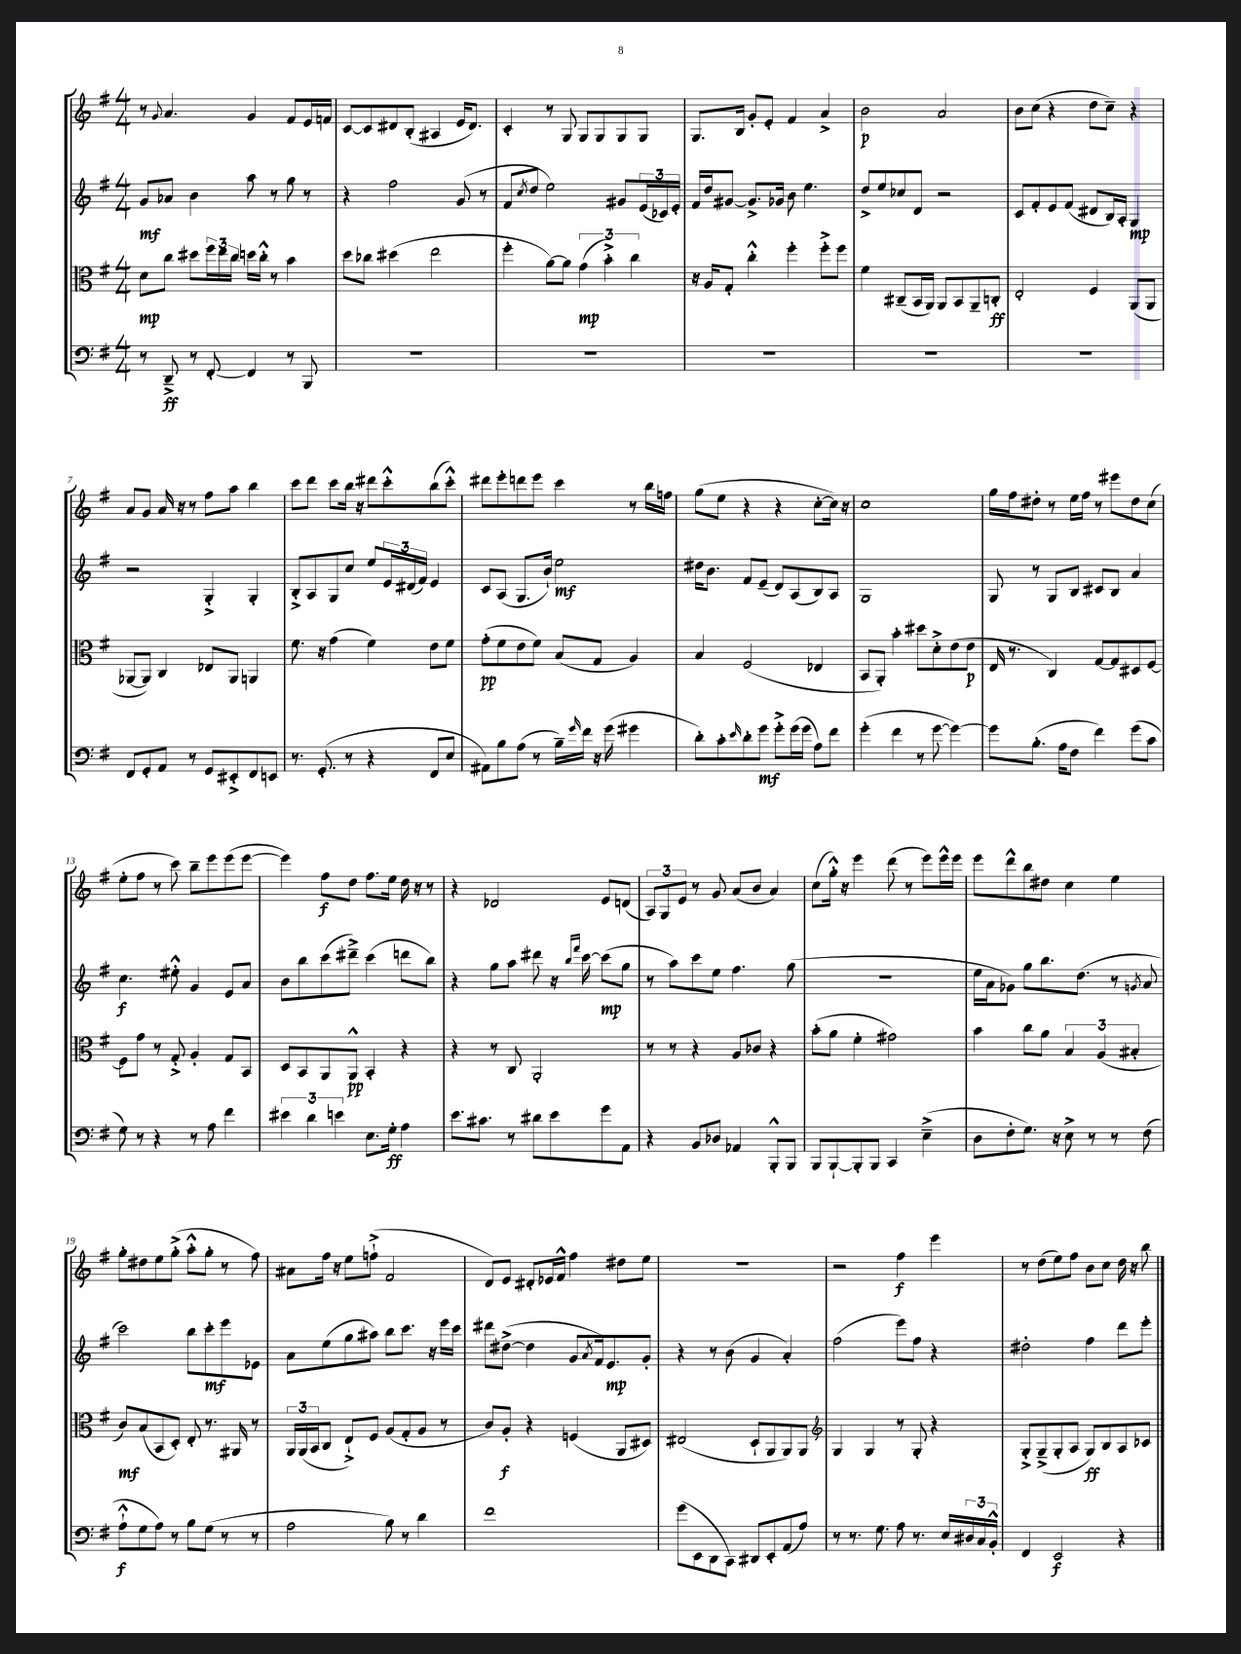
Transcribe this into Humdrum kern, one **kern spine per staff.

**kern	**dynam	**kern	**dynam	**kern	**dynam	**kern	**dynam
*part4	*part4	*part3	*part3	*part2	*part2	*part1	*part1
*staff4	*staff4	*staff3	*staff3	*staff2	*staff2	*staff1	*staff1
*clefF4	*	*clefC3	*	*clefG2	*	*clefG2	*
*k[f#]	*	*k[f#]	*	*k[f#]	*	*k[f#]	*
*M4/4	*	*M4/4	*	*M4/4	*	*M4/4	*
=1	=1	=1	=1	=1	=1	=1	=1
8r	.	8d\L	mp	8g/L	mf	8r	.
.	.	.	.	.	.	8qqg/	.
8DD~^/	ff	8cc\J	.	8a-X/J	.	4.a/	.
8r	.	8dd#X\L	.	4b\	.	.	.
[8FF#'/	.	24ff#\L	.	.	.	.	.
.	.	24ee\	.	.	.	.	.
.	.	24cc\JJ	.	.	.	.	.
4FF#/]	.	16ddn\LL	.	8aa\	.	4g/	.
.	.	16cc'^^\JJ	.	.	.	.	.
.	.	8r	.	8r	.	.	.
8r	.	4b\	.	8gg\	.	8f#/L	.
8BBB/	.	.	.	8r	.	16e/L	.
.	.	.	.	.	.	16fn/JJ	.
=2	=2	=2	=2	=2	=2	=2	=2
1r	.	8dd\L	.	4r	.	[8c/L	.
.	.	8cc-X\J	.	.	.	8c/]	.
.	.	(4dd#X\	.	2ff#\	.	8d#X/	.
.	.	.	.	.	.	(8B'/J	.
.	.	2ee\	.	.	.	4A#X/	.
.	.	.	.	(8g/	.	16e/KL	.
.	.	.	.	.	.	8.d#/J)	.
.	.	.	.	8r	.	.	.
=3	=3	=3	=3	=3	=3	=3	=3
1r	.	4ff#'\	.	8f#/L	.	4c'/	.
.	.	.	.	8qcc/	.	.	.
.	.	.	.	8dd/J	.	.	.
.	.	[8a\L)	.	2ee\)	.	8r	.
.	.	8a\J]	.	.	.	8G/	.
.	.	(6g\	mp	.	.	8G/L	.
.	.	.	.	.	.	8G/	.
.	.	6b'^\)	.	.	.	.	.
.	.	.	.	8g#X/L	.	8G/	.
.	.	6cc\	.	.	.	.	.
.	.	.	.	(24e/L	.	8G/J	.
.	.	.	.	24c-X/)	.	.	.
.	.	.	.	24e'/JJ	.	.	.
=4	=4	=4	=4	=4	=4	=4	=4
1r	.	16r	.	16f#/LL	.	8.G/L	.
.	.	16A/KL	.	16dd/J	.	.	.
.	.	8G'/J	.	[8g#X/J	.	.	.
.	.	.	.	.	.	16B/Jk	.
.	.	4cc'^^\	.	8.g#^/L]	.	8g'/L	.
.	.	.	.	.	.	8e'/J	.
.	.	.	.	16g-X/Jk	.	.	.
.	.	4ff#'\	.	8b\	.	4f#/	.
.	.	.	.	4.ee\	.	.	.
.	.	8ff#'^\L	.	.	.	4a^/	.
.	.	8ff#\J	.	.	.	.	.
=5	=5	=5	=5	=5	=5	=5	=5
1r	.	4f#\	.	8dd^/L	.	2b\	p
.	.	.	.	8ee/	.	.	.
.	.	(8C#X~/L	.	8cc-X/	.	.	.
.	.	16BB/L	.	8d/J	.	.	.
.	.	16AA/JJ)	.	.	.	.	.
.	.	8AA/L	.	2r	.	2a/	.
.	.	8BB/	.	.	.	.	.
.	.	8AA~/	.	.	.	.	.
.	.	8Cn'/J	ff	.	.	.	.
=6	=6	=6	=6	=6	=6	=6	=6
1r	.	2E'/	.	8c/L	.	8b\L	.
.	.	.	.	8f#'/	.	(8cc\J	.
.	.	.	.	8e/	.	4r	.
.	.	.	.	(8f#/J	.	.	.
.	.	4F#/	.	8d#X/L	.	8dd\L	.
.	.	.	.	16B/L)	.	8cc~\J)	.
.	.	.	.	16A'/JJ	.	.	.
.	.	(8AA/L	.	4G/	mp	4r	.
.	.	8AA/J	.	.	.	.	.
!!LO:LB:g=z
=7	=7	=7	=7	=7	=7	=7	=7
8FF#/L	.	[8AA-X/L	.	2r	.	8a/L	.
8GG'/	.	8AA-/J])	.	.	.	8g/J	.
8AA/J	.	4C/	.	.	.	16a/	.
.	.	.	.	.	.	16r	.
8r	.	.	.	.	.	8r	.
8GG/L	.	8E-X/L	.	4G'^/	.	8ff#\L	.
8EE#X'^/	.	8AA-/J	.	.	.	8aa\J	.
8FF#/	.	4AAn/	.	4G'/	.	4bb\	.
8EEn/J	.	.	.	.	.	.	.
=8	=8	=8	=8	=8	=8	=8	=8
8.r	.	8.f#\	.	8B'^/L	.	8ccc\L	.
.	.	.	.	8A/	.	8ddd\J	.
(8.GG'/	.	16r	.	.	.	.	.
.	.	(4g\	.	8G/	.	8ccc\L	.
8r	.	.	.	8cc/J	.	16bb\Jk	.
.	.	.	.	.	.	16r	.
4r	.	4f#\)	.	8ee/L	.	8ddd#X\L	.
.	.	.	.	24e/L	.	8ccc'^^\	.
.	.	.	.	(24d#X/	.	.	.
.	.	.	.	24f#/JJ)	.	.	.
8FF#/L	.	8e\L	.	4e/	.	(8bb\	.
8E/J	.	8f#\J	.	.	.	8ccc'^^\J)	.
=9	=9	=9	=9	=9	=9	=9	=9
8AA#X\L)	.	(8g'\L	pp	8c/L	.	8ddd#X\L	.
8B\	.	8f#\	.	(8A/J	.	8eee'\	.
(8A\J	.	8e\	.	8.G/L	.	8dddn\	.
8r	.	8f#\J)	.	.	.	8eee\J	.
.	.	.	.	16b`/Jk)	.	.	.
16B~\LL)	.	(8B/L	.	2ee\	mf	4ccc\	.
16qqg/	.	.	.	.	.	.	.
16f#\JJ	.	.	.	.	.	.	.
16r	.	8G/J	.	.	.	.	.
(16g\	.	.	.	.	.	.	.
4g#X\	.	4A/)	.	.	.	8r	.
.	.	.	.	.	.	16bb\LL	.
.	.	.	.	.	.	16ffn\JJ	.
=10	=10	=10	=10	=10	=10	=10	=10
8d'\L)	.	4B/	.	16dd#X\KL	.	(8gg\L	.
.	.	.	.	8.b\J	.	.	.
8c'\	.	.	.	.	.	8ee\J	.
16qqe/	.	.	.	.	.	.	.
8d'\	.	(2F#/	.	8f#/L	.	4r	.
8g\J	mf	.	.	(8e~/J	.	.	.
8g'^\L	.	.	.	8d/L)	.	4r	.
(16g\L	.	.	.	(8A/	.	.	.
16g\JJ	.	.	.	.	.	.	.
8A\L)	.	4E-X/	.	8B/)	.	[8cc'\L	.
8f#\J	.	.	.	8A/J	.	16cc\Jk])	.
.	.	.	.	.	.	16r	.
=11	=11	=11	=11	=11	=11	=11	=11
(4g'\	.	8BB/L	.	1G	.	1cc	.
.	.	8AA'/J)	.	.	.	.	.
4f#\	.	4b'\	.	.	.	.	.
8r	.	8dd#X\L	.	.	.	.	.
[8g\	.	8d'^\	.	.	.	.	.
4g\_)	.	(8e\	.	.	.	.	.
.	.	8e\J	p	.	.	.	.
=12	=12	=12	=12	=12	=12	=12	=12
8g\L]	.	16E/	.	8G/	.	16gg\LL	.
.	.	8.r	.	.	.	16ff#\J	.
(8.B'\J	.	.	.	8r	.	8dd#X'\J	.
.	.	4C/)	.	8G/L	.	8r	.
16A\KL	.	.	.	.	.	.	.
8F#\J	.	.	.	8B/J	.	16ee\LL	.
.	.	.	.	.	.	16ff#\JJ	.
4f#\)	.	[8G/L	.	8c#X/L	.	8r	.
.	.	8G/]	.	8B/J	.	8eee#X\L	.
(8g\L	.	8D#X/	.	4a/	.	8dd#\	.
8c\J	.	[8F#/J	.	.	.	(8cc\J	.
!!LO:LB:g=z
=13	=13	=13	=13	=13	=13	=13	=13
8G\)	.	8F#\L]	.	4.cc\	f	8ee'\L	.
8r	.	8g\J	.	.	.	8ff#\J	.
4r	.	8r	.	.	.	8r	.
.	.	8G'^/	.	8ee#X'^^\	.	8ccc\)	.
8r	.	4A'/	.	4g/	.	8bb~\L	.
8A\	.	.	.	.	.	8eee\	.
4f#\	.	8G/L	.	8e/L	.	(8eee\	.
.	.	8BB/J	.	8a/J	.	[8eee\J	.
=14	=14	=14	=14	=14	=14	=14	=14
6e#X\	.	8D/L	.	8b\L	.	4eee\])	.
.	.	8BB/	.	8bb\	.	.	.
6d\	.	.	.	.	.	.	.
.	.	8AA/	.	(8ccc\	.	8ff#\L	f
6en\	.	.	.	.	.	.	.
.	.	8AA^^/J	pp	8ddd#X~^\J)	.	8dd\J	.
8.E\L	.	4BB'/	.	(4ccc\	.	8.ff#\L	.
16G'\Jk	ff	.	.	.	.	16ee\Jk	.
4A\	.	4r	.	8dddn\L	.	16dd\	.
.	.	.	.	.	.	16r	.
.	.	.	.	8bb\J)	.	8r	.
=15	=15	=15	=15	=15	=15	=15	=15
8.e\L	.	4r	.	4r	.	4r	.
8.c#X\J	.	.	.	.	.	.	.
.	.	8r	.	8gg\L	.	2d-X/	.
8r	.	8C/	.	8aa\J	.	.	.
8d#X\L	.	2AA'/	.	8ddd#X\	.	.	.
8e\	.	.	.	16r	.	.	.
.	.	.	.	16qqbb/LL	.	.	.
.	.	.	.	16qqfff#/JJ	.	.	.
.	.	.	.	[16ccc\	.	.	.
8g\	.	.	.	(8ccc\L]	mp	8e/L	.
8AA\J	.	.	.	8gg\J	.	(8dn/J	.
=16	=16	=16	=16	=16	=16	=16	=16
4r	.	8r	.	8r	.	12A/L)	.
.	.	.	.	.	.	12G/	.
.	.	8r	.	8aa\L)	.	.	.
.	.	.	.	.	.	12e/J	.
8BB/L	.	4r	.	8ccc\	.	8r	.
8D-X/J	.	.	.	8ee\J	.	8g/	.
4AA-X/	.	8A/L	.	4.ff#\	.	(8a/L	.
.	.	8c-X/J	.	.	.	8b/J	.
8BBB'^^/L	.	4r	.	.	.	4a/)	.
8BBB/J	.	.	.	(8gg\	.	.	.
=17	=17	=17	=17	=17	=17	=17	=17
8BBB/L	.	(8b'\L	.	1r	.	(8cc\L	.
[8BBB`/	.	8a\J	.	.	.	16gg'^^\Jk)	.
.	.	.	.	.	.	16r	.
8BBB'/]	.	4f#'\	.	.	.	4eee\	.
8BBB/J	.	.	.	.	.	.	.
4CC/	.	2g#X\)	.	.	.	(8ddd\	.
.	.	.	.	.	.	8r	.
(4E~^\	.	.	.	.	.	8eee\L)	.
.	.	.	.	.	.	16eee^^\L	.
.	.	.	.	.	.	16eee\JJ	.
=18	=18	=18	=18	=18	=18	=18	=18
8D\L	.	4b\	.	16ee\LL	.	8eee\L	.
.	.	.	.	16a\J	.	.	.
8F#'\	.	.	.	8g-X\J)	.	8ddd^^\	.
8.G\J)	.	8cc\L	.	8gg\L	.	8bb\	.
.	.	8a\J	.	8.bb\	.	8dd#X\J	.
16r	.	.	.	.	.	.	.
8E^\	.	6B/	.	.	.	4cc\	.
.	.	.	.	(8.dd\J	.	.	.
8r	.	.	.	.	.	.	.
.	.	(6A/	.	.	.	.	.
8r	.	.	.	8r	.	4ee\	.
.	.	6B#X'/	.	.	.	.	.
.	.	.	.	8qgn/	.	.	.
(8F#\	.	.	.	8a/	.	.	.
!!LO:LB:g=z
=19	=19	=19	=19	=19	=19	=19	=19
8A`^^\L	f	8c/L)	mf	2ccc\)	.	8gg'\L	.
8G\	.	(8B/	.	.	.	8dd#X\	.
8A\J)	.	8BB/	.	.	.	8ee\	.
8r	.	8D'/J)	.	.	.	(8gg'^\J	.
8B\L	.	8E'/	.	8bb\L	.	8aa'^^\L	.
(8G\J	.	8.r	.	8ccc'\	mf	8gg'\J	.
8r	.	.	.	8eee\	.	8r	.
.	.	16AA#X/	.	.	.	.	.
8r	.	8r	.	8e-X\J	.	8ff#\)	.
=20	=20	=20	=20	=20	=20	=20	=20
2A\	.	24AA/LL	.	8a\L	.	8a#X\L	.
.	.	(24AA/	.	.	.	.	.
.	.	24BB/J	.	.	.	.	.
.	.	8C/J	.	(8ee\	.	16ff#\Jk	.
.	.	.	.	.	.	16r	.
.	.	8E`^/L)	.	8gg\	.	8ee\L	.
.	.	8F#/J	.	8aa#X\J)	.	(8ffn`^\J	.
8B\)	.	(8A/L	.	8bb\L	.	2f#/	.
8r	.	8G'/	.	8.ccc\J	.	.	.
4d\	.	8A/J	.	.	.	.	.
.	.	.	.	16r	.	.	.
.	.	8r	.	16eee\LL	.	.	.
.	.	.	.	16ccc\JJ	.	.	.
=21	=21	=21	=21	=21	=21	=21	=21
1f#	.	8c/L)	.	8ddd#X\L	.	8d/L)	.
.	.	8A'/J	f	([8dd#X^\J	.	8e/J	.
.	.	4r	.	4dd#\]	.	8d#X'/L	.
.	.	.	.	.	.	16e-X/L	.
.	.	.	.	.	.	16f#^^/JJ	.
.	.	(4Fn/	.	8g/L	.	4ff#\	.
.	.	.	.	8qa/	.	.	.
.	.	.	.	16f#/k)	.	.	.
.	.	.	.	8.e/	mp	.	.
.	.	8AA/L	.	.	.	8dd#X\L	.
.	.	8D#X/J)	.	8g'/J	.	8ee\J	.
=22	=22	=22	=22	=22	=22	=22	=22
(8g\L	.	(2E#X/	.	4r	.	1r	.
8EE\	.	.	.	.	.	.	.
8DD\	.	.	.	8r	.	.	.
8CC\J)	.	.	.	(8b\	.	.	.
8DD#X/L	.	8D`/L	.	4g/	.	.	.
8EE'/	.	8AA/	.	.	.	.	.
(8AA/	.	8AA/)	.	4a'/)	.	.	.
8A/J)	.	8AA/J	.	.	.	.	.
=23	=23	=23	=23	=23	=23	=23	=23
*	*	*clefG2	*	*	*	*	*
8r	.	4G/	.	(2ff#\	.	2r	.
8.r	.	.	.	.	.	.	.
.	.	4G/	.	.	.	.	.
8.G\	.	.	.	.	.	.	.
8A\	.	8r	.	8eee\L)	.	4ff#\	f
8.r	.	8G'/	.	8ff#\J	.	.	.
.	.	4r	.	4r	.	4eee\	.
16E/LL	.	.	.	.	.	.	.
24D#X/	.	.	.	.	.	.	.
24C/	.	.	.	.	.	.	.
24BB'^^/JJ	.	.	.	.	.	.	.
=24	=24	=24	=24	=24	=24	=24	=24
4FF#/	.	8G'^/L	.	2dd#X'\	.	8r	.
.	.	(8G~^/	.	.	.	(8dd\L	.
2EE/	f	8G'/	.	.	.	8ee\)	.
.	.	8A/J	.	.	.	8ff#\J	.
.	.	8G/L)	ff	4ff#\	.	8b\L	.
.	.	8B/	.	.	.	8cc\J	.
4r	.	8A/	.	8ddd\L	.	16dd\	.
.	.	.	.	.	.	16r	.
.	.	8c-X/J	.	8eee'\J	.	8bb\	.
==	==	==	==	==	==	==	==
*-	*-	*-	*-	*-	*-	*-	*-
